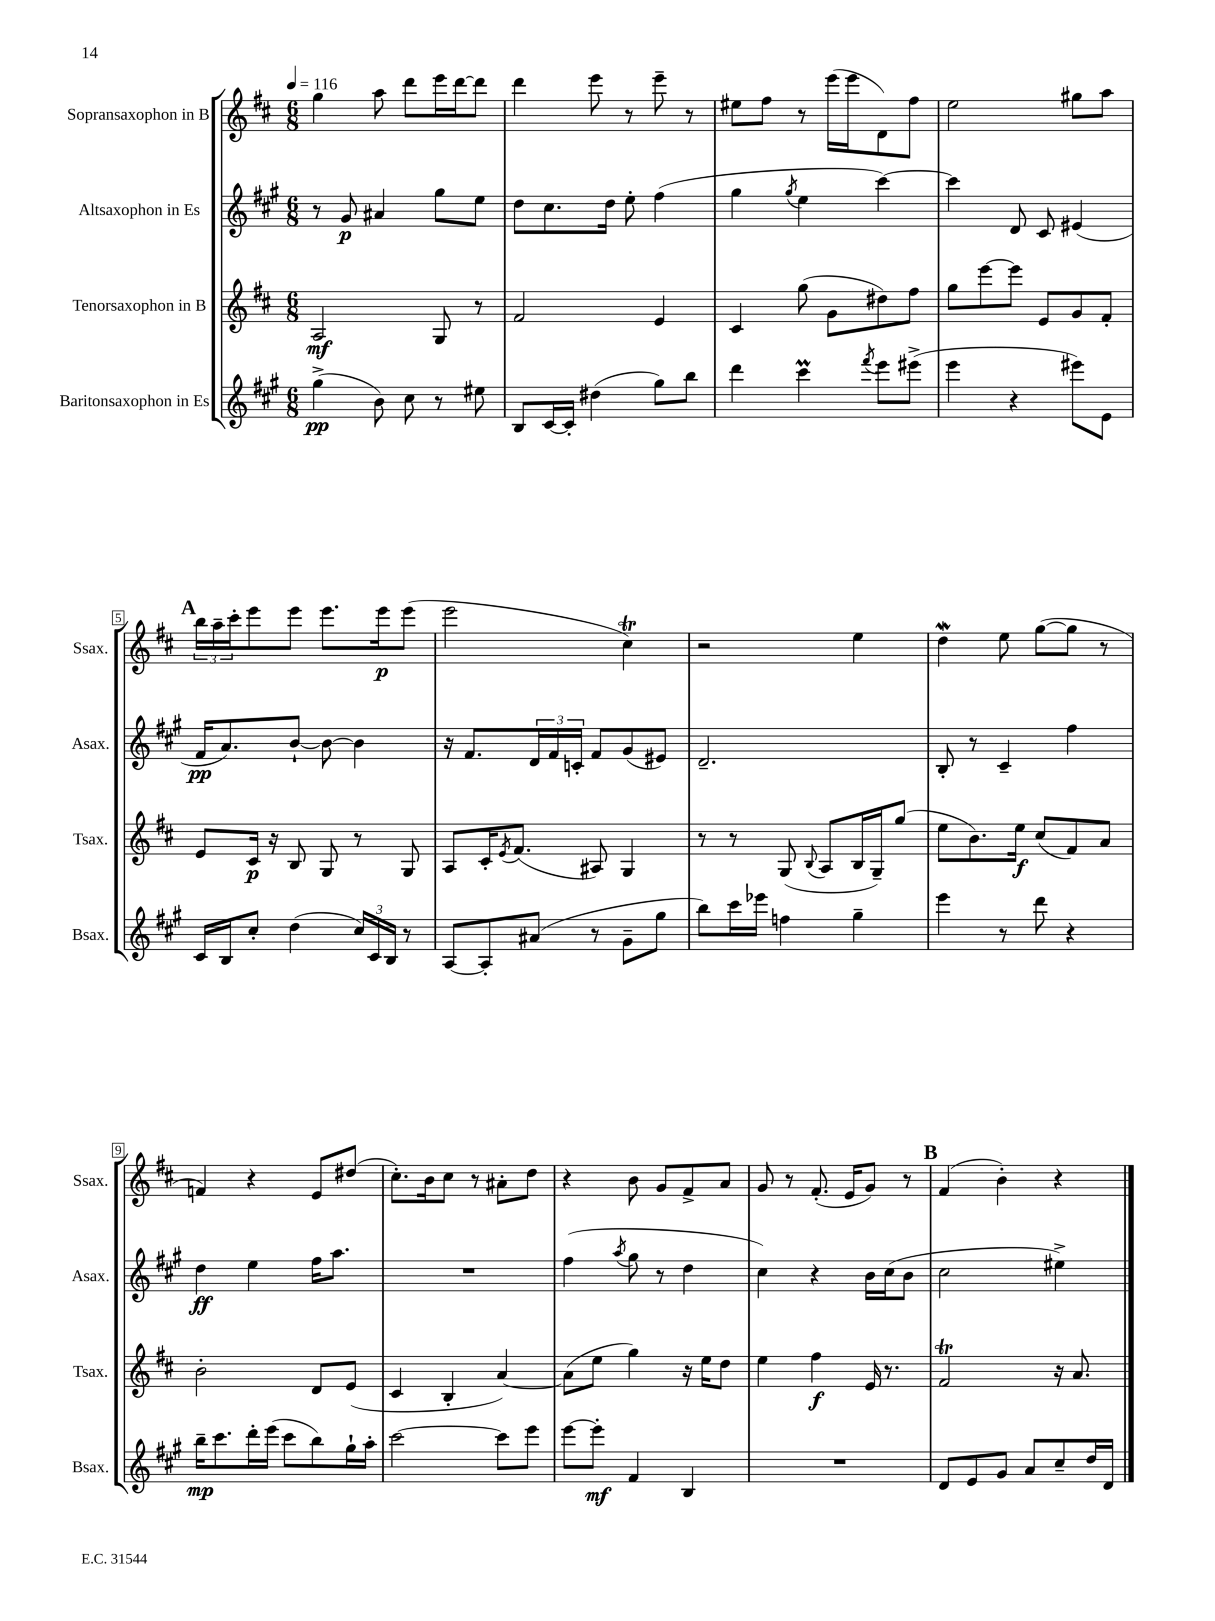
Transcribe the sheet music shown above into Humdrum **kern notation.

**kern	**kern	**kern	**kern
*staff4	*staff3	*staff2	*staff1
*clefG2	*clefG2	*clefG2	*clefG2
*k[f#c#g#]	*k[f#c#]	*k[f#c#g#]	*k[f#c#]
*M6/8	*M6/8	*M6/8	*M6/8
*MM116	*MM116	*MM116	*MM116
(4gg#^	2A	8r	4gg
.	.	8g#	.
8b)	.	4a#	8aa
8cc#	.	.	8ddd
8r	8G	8gg#	16eee
.	.	.	[16ddd
8ee#	8r	8ee	8ddd]
=	=	=	=
8B	2f#	8dd	4ddd
[16c#	.	8.cc#	.
16c#']	.	.	.
(4dd#	.	.	8eee
.	.	16dd	.
.	.	8ee'	8r
8gg#)	4e	(4ff#	8eee~
8bb	.	.	8r
=	=	=	=
4ddd	4c#	4gg#	8ee#
.	.	.	8ff#
.	.	8qgg#	.
4ccc#	(8gg	4ee	8r
.	8g	.	(16eee
.	.	.	16eee
8qfff#	.	.	.
8eee	8dd#)	[4ccc#)	8d)
(8eee#^	8ff#	.	8ff#
=	=	=	=
4eee	8gg	4ccc#]	2ee
.	[8eee	.	.
4r	8eee]	8d	.
.	8e	8c#	.
8eee#)	8g	(4e#	8gg#
8e	8f#'	.	8aa
=	=	=	=
16c#	8e	16f#	24bb
.	.	.	24aa~
16B	.	8.a)	.
.	.	.	24ccc#'
8cc#'	16c#	.	8eee
.	16r	.	.
(4dd	8B	[8b`	8eee
.	8G	8b_	8.eee
24cc#)	8r	4b]	.
24c#	.	.	.
.	.	.	16eee
24B	.	.	.
8r	8G	.	(8eee
=	=	=	=
[8A	8A	16r	2eee
.	.	8.f#	.
8A']	16c#'	.	.
.	8qe	.	.
.	(8.f#	.	.
(8a#	.	24d	.
.	.	24f#	.
.	.	24c'	.
8r	8A#)	8f#	.
8g#~	4G	(8g#	4cc#)
8gg#	.	8e#)	.
=	=	=	=
8bb)	8r	2.d~	2r
16ccc#	8r	.	.
16eee-	.	.	.
4ff	(8G	.	.
.	8qqB	.	.
.	8A	.	.
4gg#~	16B	.	4ee
.	16G~)	.	.
.	(8gg	.	.
=	=	=	=
4eee	8ee	8B'	4dd
.	8.b)	8r	.
8r	.	4c#~	8ee
.	16ee	.	.
8ddd	(8cc#	.	([8gg
4r	8f#)	4ff#	8gg]
.	8a	.	8r
=	=	=	=
16bb~	2b'	4dd	4f)
8.ccc#	.	.	.
16ddd'	.	4ee	4r
(16eee	.	.	.
8ccc#	.	.	.
8bb)	8d	16ff#	8e
.	.	8.aa	.
16gg#`	(8e	.	(8dd#
16aa'	.	.	.
=	=	=	=
[2ccc#	4c#	2.r	8.cc#')
.	.	.	16b
.	4B'	.	8cc#
.	.	.	8r
8ccc#]	[4a)	.	8a#'
8eee	.	.	8dd
=	=	=	=
[8eee	(8a]	(4ff#	4r
8eee']	8ee	.	.
.	.	8qaa	.
4f#	4gg)	8gg#	8b
.	.	8r	8g
4B	16r	4dd	8f#^
.	16ee	.	.
.	8dd	.	8a
=	=	=	=
2.r	4ee	4cc#)	8g
.	.	.	8r
.	4ff#	4r	(8.f#'
.	.	.	16e
.	16e	16b	8g)
.	8.r	(16cc#	.
.	.	8b	8r
=	=	=	=
8d	2f#	2cc#	(4f#
8e	.	.	.
8g#	.	.	4b')
8a	.	.	.
8cc#~	16r	4ee#^)	4r
.	8.a	.	.
16dd	.	.	.
16d	.	.	.
==	==	==	==
*-	*-	*-	*-
